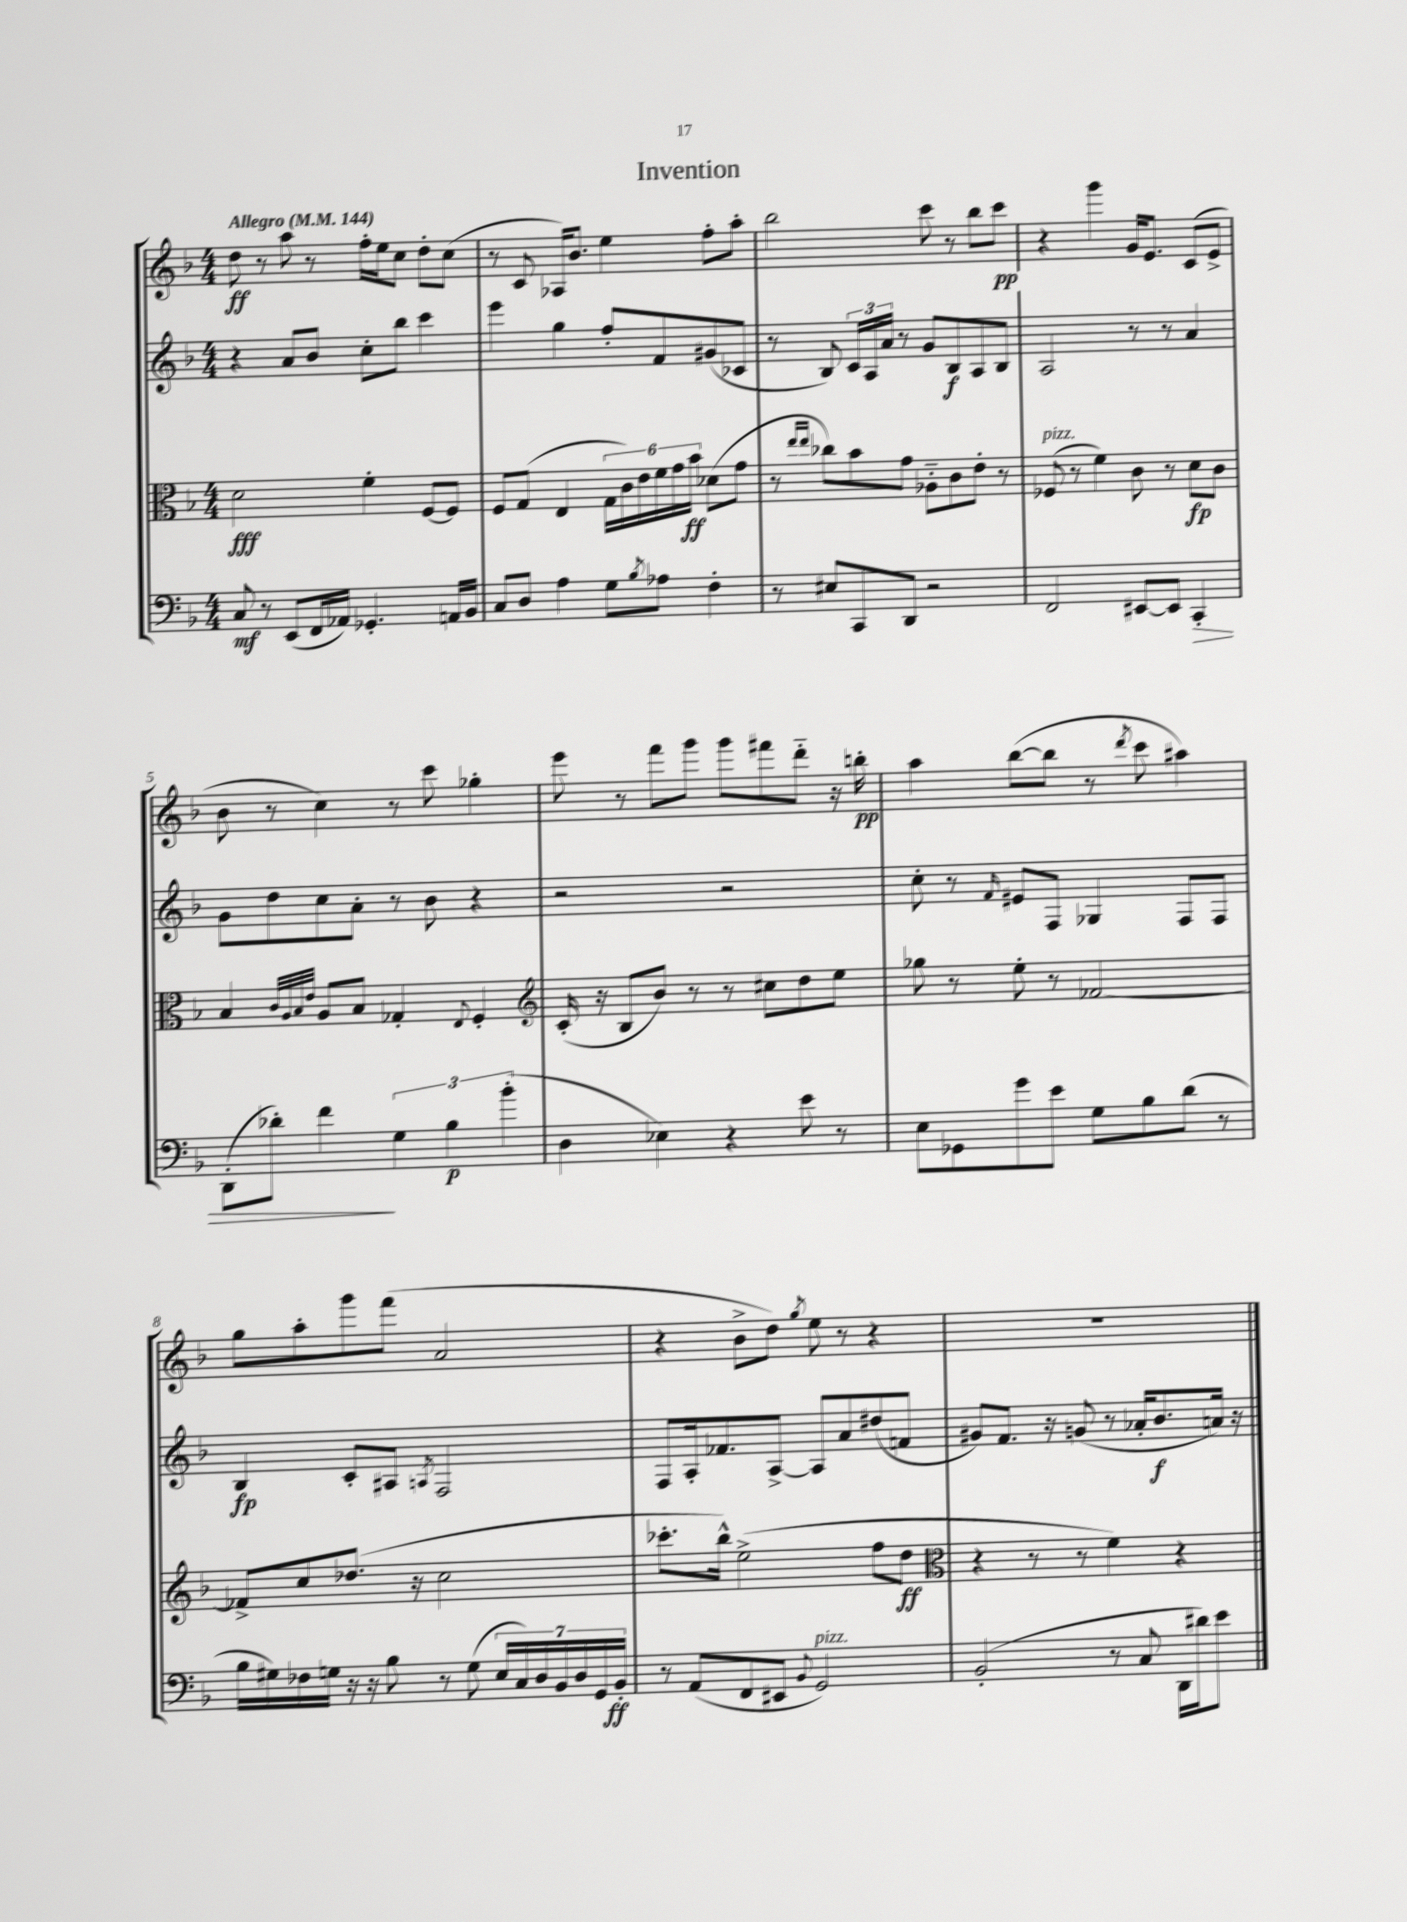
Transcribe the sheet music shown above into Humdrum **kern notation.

**kern	**kern	**kern	**kern
*staff4	*staff3	*staff2	*staff1
*clefF4	*clefC3	*clefG2	*clefG2
*k[b-]	*k[b-]	*k[b-]	*k[b-]
*M4/4	*M4/4	*M4/4	*M4/4
*MM144	*MM144	*MM144	*MM144
8C/	2d\	4r	8dd\
8r	.	.	8r
(8EE/L	.	8a/L	8aa\
16FF/L	.	8b-/J	8r
16AA-/JJ)	.	.	.
4.GG-'/	4f'\	8cc'\L	16ff'\LL
.	.	.	16ee\J
.	.	8bb-\J	8cc\J
.	[8F/L	4ccc\	8dd'\L
16AA/LL	8F/]J	.	(8cc\J
16BB-/JJ	.	.	.
=	=	=	=
8C/L	8F/L	4eee\	8r
8D/J	(8G/J	.	8c/
4A\	4E/	4gg\	16A-/LK)
.	.	.	8.b-/J
8G\L	24G\LL	8ff'/L	4ee\
.	24c\)	.	.
.	24e\	.	.
8qB-/	.	.	.
8A-\J	24f\	8f/	.
.	24g\	.	.
.	24b-\JJ	.	.
4F'\	(8d-\L	(8g#/	8ff'\L
.	8g\J	8c-/J	8aa'\J
=	=	=	=
8r	8r	8r	2bb-\
.	16qqee/LL	.	.
.	16qqee/JJ	.	.
8E#/L	8cc-\L)	8B-/)	.
8CC/	8b-\	24c/LL	.
.	.	24A/	.
.	.	24a/JJ	.
8DD/J	8g\J	8r	.
2r	8A-'~\L	8g/L	8ccc\
.	8c\	8B-/	8r
.	8e'\J	8A/	8bb-\L
.	8r	8B-/J	8ccc\J
=	=	=	=
2FF/	(8F-/	2A/	4r
.	8r	.	.
.	4f\)	.	4ggg\
[8EE#/L	8c\	8r	16g/LK
.	.	.	8.e/J
8EE#/]J	8r	8r	.
4CC'/	8d\L	4a/	(8c/L
.	8c\J	.	8e^/J
=	=	=	=
(8DD'\L	4B-/	8g\L	8b-\
8d-'\J)	.	8dd\	8r
.	32qqc/LLL	.	.
.	32qqA/	.	.
.	32qqB-/	.	.
.	32qqe/JJJ	.	.
4f\	8A/L	8cc\	4cc\)
.	8B-/J	8a'\J	.
6G\	4G-'/	8r	8r
.	.	8b-\	8ccc\
6B-\	.	.	.
.	8qqE/	.	.
.	4F'/	4r	4gg-'\
(6b-'\	.	.	.
=	=	=	=
*	*clefG2	*	*
4D\	(16c'/	2r	8eee\
.	16r	.	.
.	8B-/L	.	8r
4E-\)	8b-/J)	.	8fff\L
.	8r	.	8ggg\J
4r	8r	2r	8ggg\L
.	8cc#\L	.	8fff#\
8e\	8dd\	.	8ddd'~\J
8r	8ee\J	.	16r
.	.	.	16bb'\
=	=	=	=
8E\L	8gg-\	8cc'\	4aa\
8GG-\	8r	8r	.
.	.	16qqf/	.
8g\	8ee'\	8e#/L	([8bb-\L
8e\J	8r	8F/J	8bb-\]J
8G\L	[2f-/	4G-/	8r
.	.	.	8qddd/
8B-\	.	.	8ccc\
(8d\J	.	8F/L	4aa#\)
8r	.	8F/J	.
=	=	=	=
16B-\LL	8f-^/]L	4B-/	8gg\L
16G#\)	.	.	.
16F-\	8cc/	.	8aa'\
16G\JJ	.	.	.
16r	(8.dd-/J	8c'/L	8ggg\
16r	.	.	.
8B-\	.	8A#/J	(8fff\J
.	16r	.	.
.	.	8qA/	.
8r	2cc\	2F/	2a/
(8G\	.	.	.
28E/LL	.	.	.
28C/)	.	.	.
28D/	.	.	.
28BB-/	.	.	.
28D/	.	.	.
28GG/	.	.	.
28BB-'/JJ	.	.	.
=	=	=	=
8r	8.ccc-'\L	8F/L	4r
(8AA/L	.	16A'/k	.
.	16bb-^^\Jk)	8.f-/	.
8FF/	(2ee^\	.	8b-^\L
8EE#/J	.	[8A^/J	8dd\J)
8qqBB-/	.	.	8qgg/
2GG/)	.	8A/]L	8ee\
.	.	8a/	8r
.	8ff\L	(8dd#/	4r
.	8dd\J	8f/J	.
=	=	=	=
*	*clefC3	*	*
(2BB-'/	4r	8g#/L)	1r
.	.	8.f/J	.
.	8r	.	.
.	.	16r	.
.	8r	(8g/	.
8r	4f\)	8r	.
8C/	.	16a-'/LK	.
.	.	8.b-/	.
16DD\LL	4r	.	.
16d#\J)	.	.	.
8e\J	.	16a/Jk)	.
.	.	16r	.
==	==	==	==
*-	*-	*-	*-
